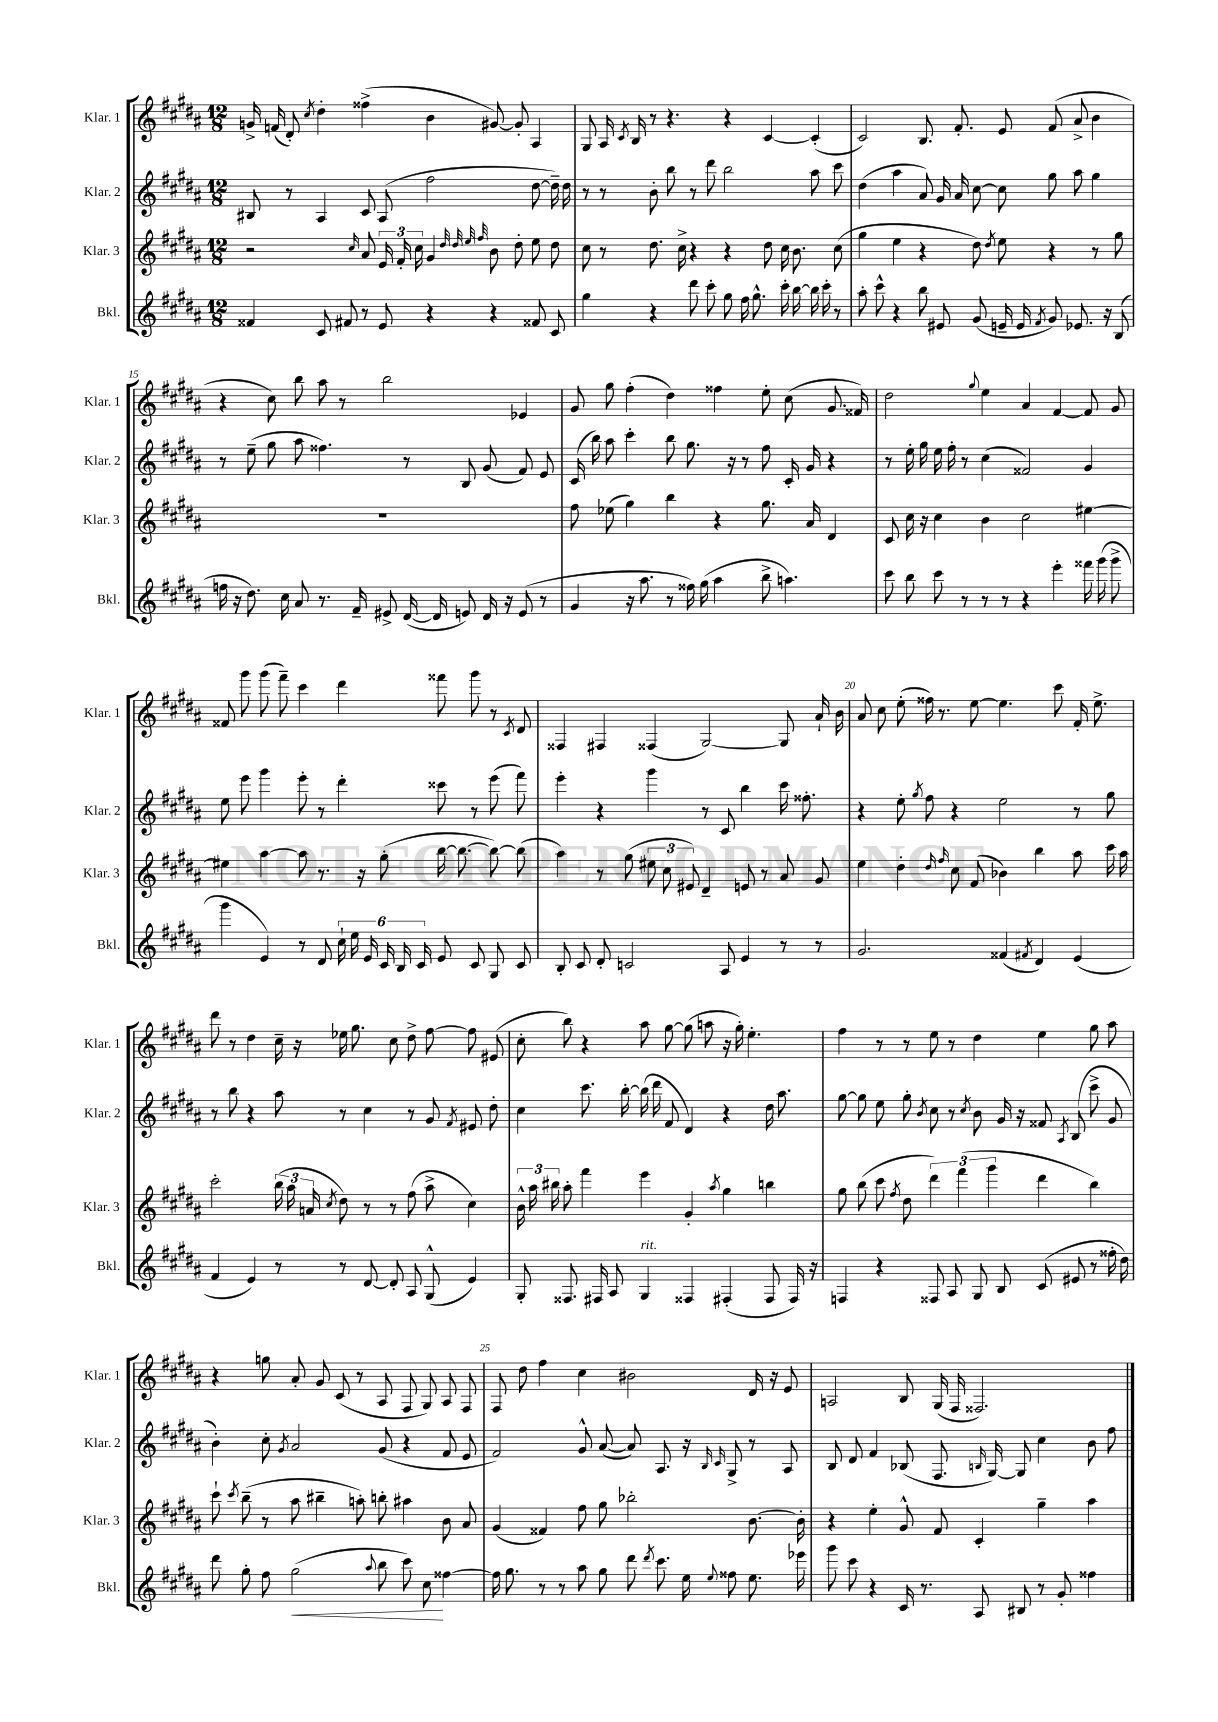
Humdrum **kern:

**kern	**dynam	**kern	**kern	**kern
*part4	*part4	*part3	*part2	*part1
*staff4	*staff4	*staff3	*staff2	*staff1
*I"Bkl.	*	*I"Klar. 3	*I"Klar. 2	*I"Klar. 1
*I'Bkl.	*	*I'Klar. 3	*I'Klar. 2	*I'Klar. 1
*clefG2	*	*clefG2	*clefG2	*clefG2
*k[f#c#g#d#a#]	*	*k[f#c#g#d#a#]	*k[f#c#g#d#a#]	*k[f#c#g#d#a#]
*M12/8	*	*M12/8	*M12/8	*M12/8
=12	=12	=12	=12	=12
4f##X/	.	2r	8B#X/	16gn^/
.	.	.	.	(16fn/
.	.	.	8r	8d#'/)
.	.	.	.	8qcc#/
8c#/	.	.	4A#/	4dd#'\
8f#X/	.	.	.	.
.	.	16qqcc#/	.	.
8r	.	8a#/	8c#/	(4ff##X^\
8e/	.	24e/	(8A#/	.
.	.	24f#'/	.	.
.	.	24cc#\	.	.
4r	.	4g#/	2ff#\	4b\
.	.	32qqdd#/	.	.
.	.	32qqdd#/	.	.
.	.	32qqee/	.	.
.	.	32qqff#/	.	.
4r	.	8b\	.	[8g#X/)
.	.	8dd#'\	.	8g#'/]
8f##X/	.	8ee\	[8dd#\	4A#/
8c#/	.	8dd#\	16dd#~\])	.
.	.	.	16dd#\	.
=13	=13	=13	=13	=13
4gg#\	.	8cc#\	8r	8G#/
.	.	8r	8r	16A#/
.	.	.	.	8qc#/
.	.	.	.	16B/
4r	.	8.dd#\	8b'\	8r
.	.	.	8bb\	4.r
.	.	16cc#^\	.	.
8ddd#\	.	4r	8r	.
8ccc#'\	.	.	8ddd#\	.
8gg#\	.	4r	2bb\	4r
16ff#\	.	.	.	.
8.gg#^^\	.	.	.	.
.	.	8dd#\	.	[4c#/
16ccc#'\	.	16cc#\	.	.
[16bb\	.	8.b\	.	.
16bb\]	.	.	8aa#\	(4c#'/]
16ccc#'\	.	.	.	.
8r	.	(8cc#\	8ccc#\	.
=14	=14	=14	=14	=14
8aa#'\	.	4gg#\	(4dd#\	2c#/)
8ccc#^^\	.	.	.	.
4r	.	4ee\	4aa#\	.
8bb\	.	4r	8a#/)	8.B/
8e#X/	.	.	16g#/	.
.	.	.	16a#/	8.f#'/
(8g#/	.	8dd#\)	[8cc#\	.
.	.	8qdd#/	.	.
16en~/	.	8ee\	8cc#\]	8e/
16e/	.	.	.	.
8qf#/	.	.	.	.
8g#/)	.	4r	8gg#\	(8f#/
8.e-X/	.	.	8aa#\	8a#^/
.	.	8r	4gg#\	4b\
16r	.	.	.	.
(8B/	.	8gg#\	.	.
!!LO:LB:g=z
=15	=15	=15	=15	=15
16ffn\	.	1.r	8r	4r
16r	.	.	.	.
8.dd#\)	.	.	(8ee~\	.
.	.	.	8gg#\	8cc#\)
16cc#\	.	.	.	.
8a#/	.	.	8aa#\	8bb\
8.r	.	.	4.ff##X\)	8aa#\
.	.	.	.	8r
16f#~/	.	.	.	.
8e#X^/	.	.	.	2bb\
([16d#/	.	.	8r	.
16d#/]	.	.	.	.
8en/)	.	.	8B/	.
16d#/	.	.	(8g#/	.
16r	.	.	.	.
(8e/	.	.	8f#/)	4e-X/
8r	.	.	8e/	.
=16	=16	=16	=16	=16
4g#/	.	8ff#\	(16c#/	8g#/
.	.	.	16bb\)	.
.	.	(8ee-X\	8aa#\	8gg#\
16r	.	4gg#\)	4ccc#'\	(4ff#'\
8.aa#\	.	.	.	.
8r	.	4bb\	8bb\	4dd#\)
16ff##X\)	.	.	8.gg#\	.
(16gg#\	.	.	.	.
4aa#\	.	4r	.	4ff##X\
.	.	.	16r	.
.	.	.	8r	.
8bb^\	.	8.gg#\	8ff#\	8ee'\
4.aan\)	.	.	16c#'/	(8cc#\
.	.	16a#/	16g#/	.
.	.	4d#/	4r	8.g#/
.	.	.	.	16f##X/)
=17	=17	=17	=17	=17
8ccc#\	.	8c#/	8r	2dd#\
8bb\	.	16cc#\	16ee'\	.
.	.	16r	16gg#\	.
8ccc#\	.	4cc#\	16ee\	.
.	.	.	16ff#'\	.
8r	.	.	8r	.
.	.	.	.	8qqgg#/
8r	.	4b\	(4cc#\	4ee\
8r	.	.	.	.
4r	.	2cc#\	2f##X/)	4a#/
4eee'\	.	.	.	[4f#/
16fff##X\	.	[4ee#X\	4g#/	8f#/]
(16ggg#\	.	.	.	.
8ggg#^\	.	.	.	8g#/
!!LO:LB:g=z
=18	=18	=18	=18	=18
4ggg#\	.	4ee#X\]	8ee\	8f##X/
.	.	.	8eee\	8ggg#\
4e/)	.	[4aa#\	4ggg#\	(8ggg#\
.	.	.	.	8fff#~\)
8r	.	8aa#\]	8eee'\	4ccc#\
8d#/	.	8.r	8r	.
24cc#`\	.	.	4ddd#'\	4ddd#\
24ee\	.	.	.	.
.	.	16r	.	.
24e/	.	.	.	.
24c#/	.	(8gg#'\	.	.
24B/	.	.	.	.
24c#/	.	.	.	.
8e/	.	[16bb\	8ccc##X\	8fff##X\
.	.	8.bb\_	.	.
8c#/	.	.	8r	8ggg#\
8G#/	.	8bb\_)	(8eee\	8r
.	.	.	.	8qc#/
8c#/	.	(8bb\]	8fff#\)	8d#/
=19	=19	=19	=19	=19
8B'/	.	4aa#\)	4eee'\	4F##X/
8c#/	.	.	.	.
8d#'/	.	8r	4r	4F#X/
2cn/	.	(8gg#\	.	.
.	.	12ee#X\	4ggg#\	(4F##X/
.	.	12cc#\	.	.
.	.	12e#X/)	.	.
.	.	4d#~/	8r	[2G#/)
8A#/	.	.	8c#/	.
4e/	.	8en/	4bb\	.
.	.	8r	.	.
8r	.	8a#/	16ccc#\	8G#/]
.	.	.	8.ff##X'\	.
8r	.	8g#/	.	16a#`/
.	.	.	.	16b\
=20	=20	=20	=20	=20
2.g#/	.	4ee\	4r	8a#/
.	.	.	.	8cc#\
.	.	4dd#'\	8ee'\	(8ee'\
.	.	.	8qgg#/	.
.	.	.	8ff#\	16ff##X\)
.	.	.	.	8.r
.	.	16qqdd#/	.	.
.	.	16qqff#/	.	.
.	.	8cc#\	4r	.
.	.	(8f#/	.	[8ee\
(4f##X/	.	4b-X\)	2ee\	4.ee\]
8qf#X/	.	.	.	.
4d#/)	.	4bb\	.	.
.	.	.	.	8ccc#\
(4e/	.	8aa#\	8r	16f#'/
.	.	.	.	8.ee^\
.	.	16ccc#\	8gg#\	.
.	.	16aa#\	.	.
!!LO:LB:g=z
=21	=21	=21	=21	=21
4f#/	.	2ccc#'\	8r	8ddd#\
.	.	.	8bb\	8r
4e/)	.	.	4r	4dd#\
8r	.	(24bb\	8aa#\	16cc#~\
.	.	24aa#\	.	.
.	.	.	.	16r
.	.	24an/	.	.
.	.	8qcc#/	.	.
8r	.	8dd#\)	8r	16ee-X\
.	.	.	.	8.gg#\
[8d#/	.	8r	4cc#\	.
8d#'/]	.	8r	.	8cc#\
8A#/	.	(8ff#\	8r	8dd#^\
(8G#^^/	.	8aa#^\	8g#/	[8ff#\
.	.	.	8qf#/	.
4e/)	.	4cc#\)	8e#X/	8ff#\]
.	.	.	8dd#'\	(8e#X/
=22	=22	=22	=22	=22
8G#'/	.	24b^^\	4cc#\	8cc#'\
.	.	24aa#\	.	.
.	.	24bb#X\	.	.
8.F##X/	.	8aa#'\	.	8bb\)
.	.	4fff#\	8.ccc#\	4r
16F#X/	.	.	.	.
8A#/	.	.	.	.
.	.	.	[16bb'\	.
!LO:TX:a:i:t=rit.	!	!	!	!
4G#/	.	4eee\	(16bb\]	8aa#\
.	.	.	16ddd#\	.
.	.	.	8f#/	[8gg#\
4F##X/	.	4g#'/	4d#/)	(8gg#\]
.	.	.	.	8aan\
.	.	8qaa#/	.	.
(4F#X'/	.	4gg#\	4r	16r
.	.	.	.	16gg#'\)
.	.	.	.	4.ee'\
8F#/	.	4bbn\	16dd#\	.
.	.	.	8.aa#\	.
16F#/)	.	.	.	.
16r	.	.	.	.
=23	=23	=23	=23	=23
4Fn/	.	8gg#\	[8gg#\	4ff#\
.	.	(8bb\	8gg#\]	.
4r	.	8ccc#\	8ee\	8r
.	.	8qff#/	.	.
.	.	8dd#\	8gg#'\	8r
.	.	.	8qb/	.
8F##X/	.	6ddd#\)	8cc#\	8ee\
8A#/	.	.	8r	8r
.	.	(6fff#\	.	.
.	.	.	8qcc#/	.
8G#/	.	.	8b\	4dd#\
.	.	6ggg#\	.	.
8B/	.	.	16g#/	.
.	.	.	16r	.
(8c#/	.	4ddd#\	8f##X/	4ee\
.	.	.	8qA#/	.
8e#X/	.	.	(8B/	.
8r	.	4bb\)	8ccc#^\	8gg#\
16ff##X'\	.	.	8g#/	8aa#\
16dd#\)	.	.	.	.
!!LO:LB:g=z
=24	=24	=24	=24	=24
8ddd#\	.	8ccc#`\	4b'\)	4r
.	.	8qccc#/	.	.
8gg#'\	.	(8bb~\	.	.
8ff#\	.	8r	8cc#'\	8ggn\
.	.	.	8qg#/	.
!	!LO:HP:b	!	!	!
(2gg#\	<	8aa#\	2a#/	8a#'/
.	.	4bb#X~\	.	8g#/
.	.	.	.	(8c#/
.	.	8aan'\)	.	8r
8qqaa#/	.	.	.	.
8bb\	.	8bbn'\	(8g#/	8A#/
8ccc#\)	.	4aa#X\	4r	8F#/
8cc#\	.	.	.	8G#/)
[4ff##X\	[	8b\	8f#/	8A#/
.	.	8a#/	8e/	8F#/
=25	=25	=25	=25	=25
16ff##\]	.	(4g#/	2f#/)	8F#/
8.gg#\	.	.	.	.
.	.	.	.	8dd#\
8r	.	4f##X/)	.	4ff#\
8r	.	.	.	.
8aa#\	.	8ff#\	8g#^^/	4cc#\
8gg#\	.	8gg#\	([8a#/	.
8ddd#\	.	2bb-X'\	8a#/])	2b#X\
8qddd#/	.	.	.	.
8.ccc#\	.	.	8.A#/	.
16ee\	.	.	16r	.
.	.	.	16qqB/	.
8qqee/	.	.	16qqc#/	.
8ff##X\	.	.	8G#^/	.
8.ee\	.	[8.b\	8r	16d#/
.	.	.	.	16r
.	.	.	8A#/	8e/
16eee-X\	.	16b'\]	.	.
=26	=26	=26	=26	=26
8ggg#\	.	4r	8B/	2An/
8ccc#\	.	.	8d#/	.
4r	.	4ee'\	4f#/	.
16c#/	.	8g#^^/	(8B-X/	8B/
8.r	.	.	.	.
.	.	8f#/	8.F#/	(16G#/
.	.	.	.	16F#/
8A#/	.	4c#'/	.	2.F##X/)
.	.	.	16qqBn/	.
.	.	.	[16G#/)	.
8B#X/	.	.	8G#/]	.
8r	.	4gg#~\	4cc#\	.
8g#'/	.	.	.	.
4ff##X\	.	4aa#\	8b\	.
.	.	.	8ff#\	.
==	==	==	==	==
*-	*-	*-	*-	*-
